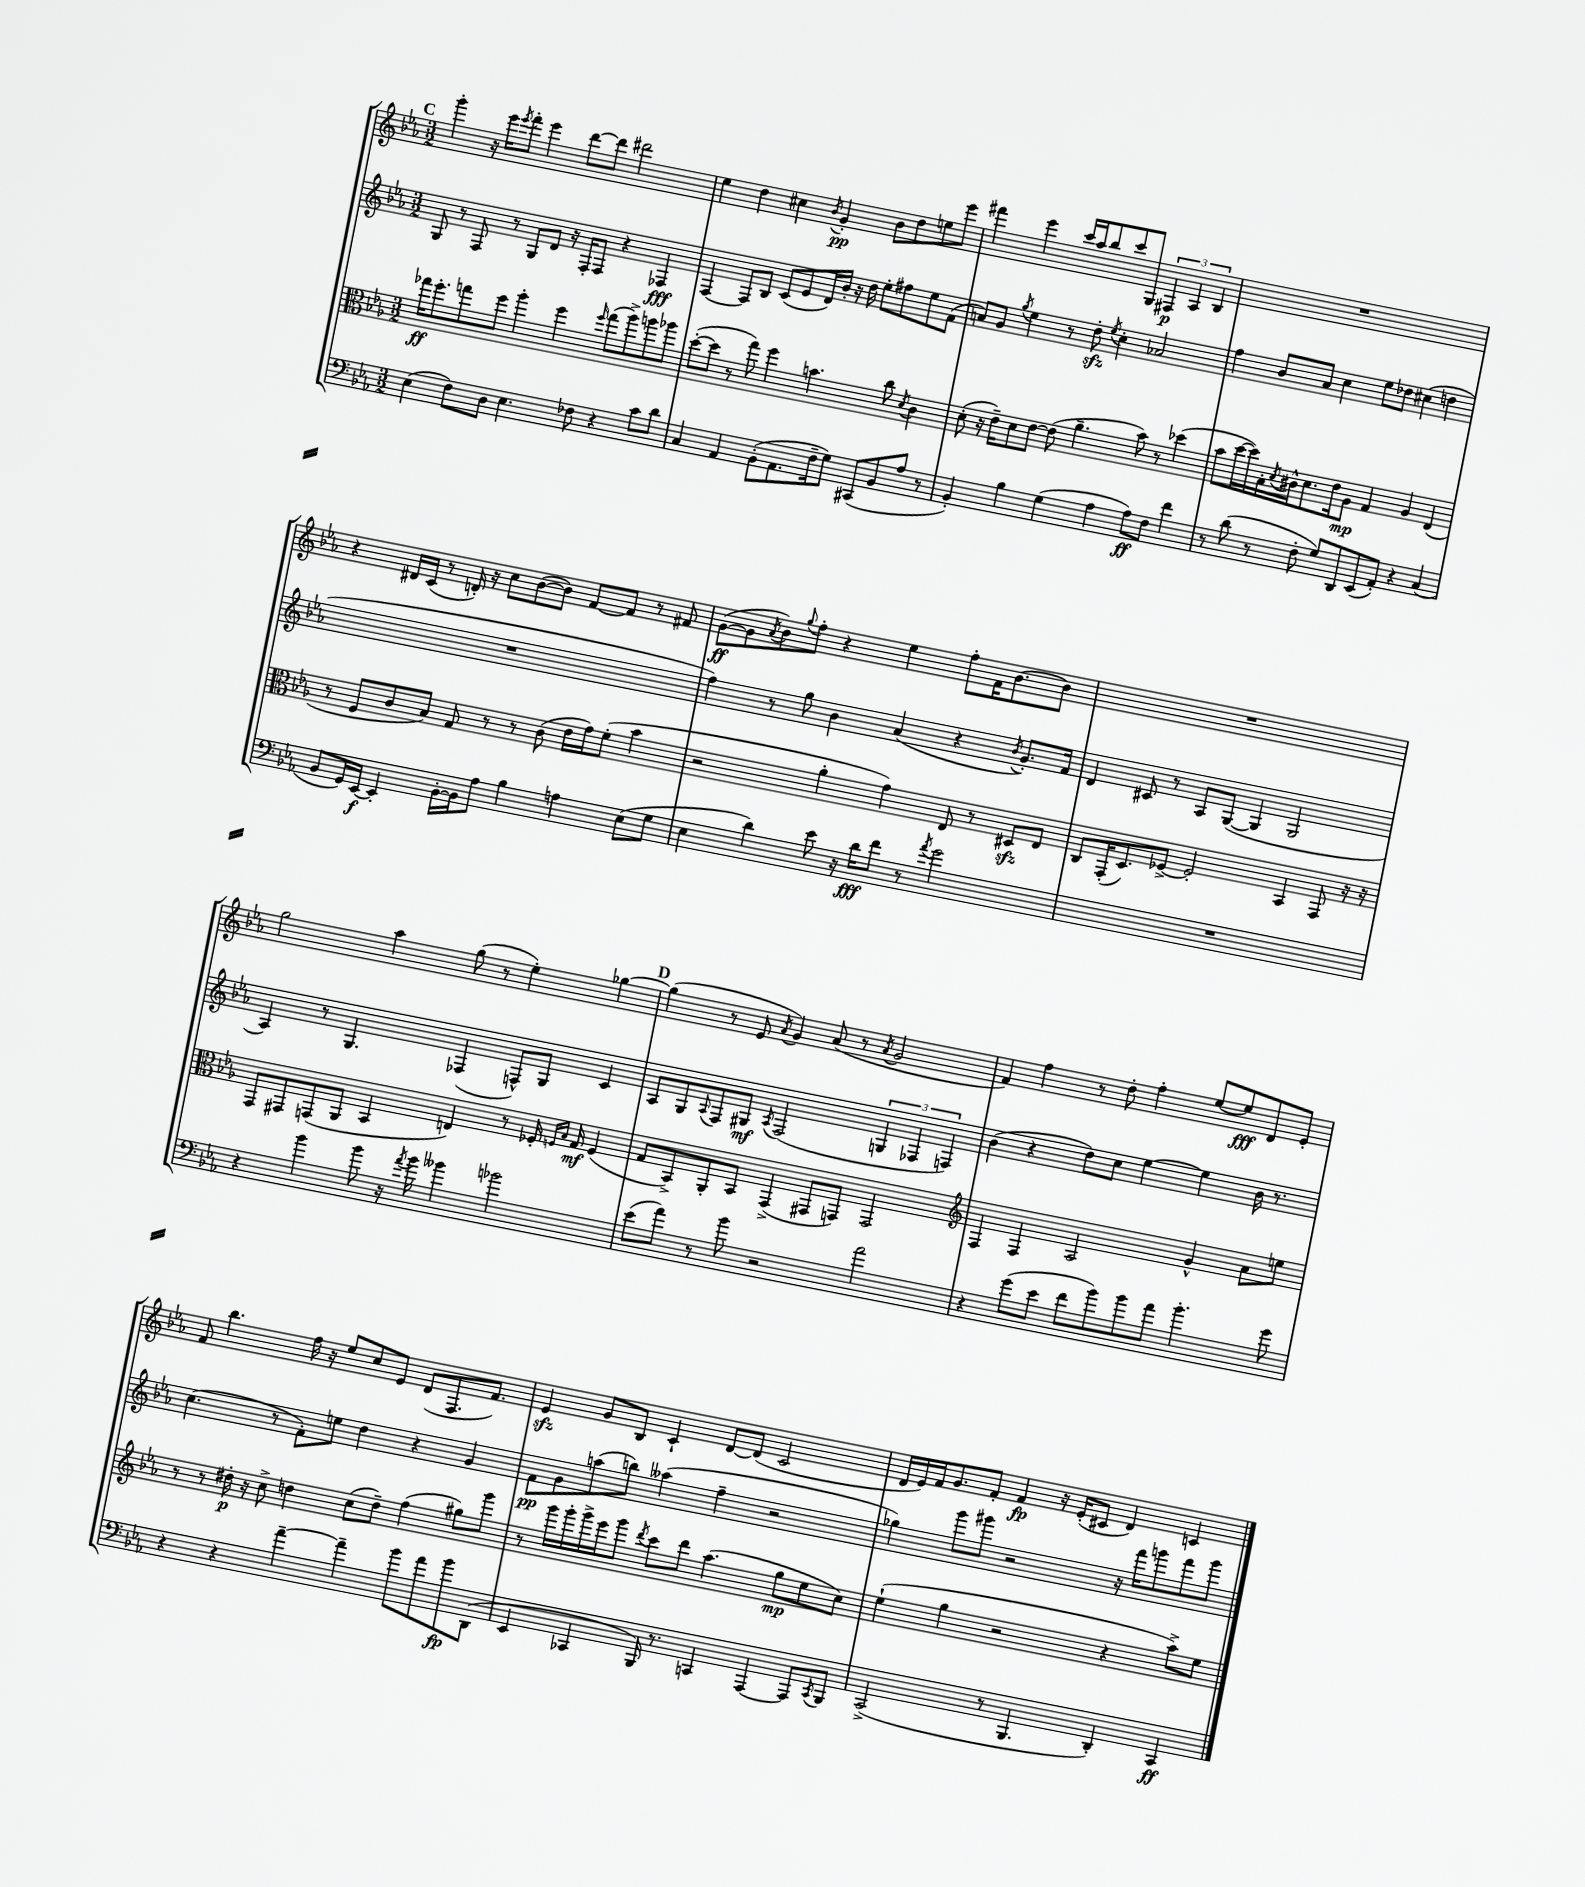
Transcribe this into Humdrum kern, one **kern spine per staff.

**kern	**kern	**kern	**kern
*staff4	*staff3	*staff2	*staff1
*clefF4	*clefC3	*clefG2	*clefG2
*k[b-e-a-]	*k[b-e-a-]	*k[b-e-a-]	*k[b-e-a-]
*M3/2	*M3/2	*M3/2	*M3/2
(4E-	16gg-	8G	4ggg'
.	8.ff'	.	.
.	.	8r	.
8F)	8gg	8F	16r
.	.	.	16eee-
.	.	.	8qeee-
8D	8ff	8r	8fff'
4.E-	4aa-'	8G	4eee-
.	.	8d	.
.	4ff	16r	[8ddd
.	.	16F'	.
8F-	.	8F	8ddd]
.	16qqff	.	.
4r	(8gg	4r	2ddd#
.	8aa-^)	.	.
8c	8aa	4F-	.
8d	8aa-	.	.
=	=	=	=
4C	([8dd'	[4F	4ee-
.	8dd]	.	.
4AA-	8r	8F]	4dd
.	8gg)	8B-	.
(8BB-'	4ff	(8c	4cc#
8.AA-	.	8e-	.
.	.	.	8qb-
.	4.b	16d)	4g'
16F~	.	16b-'	.
8G)	.	16r	.
.	.	16dd	.
(8CC#	.	8ee-'	8b-
8BB-	8cc	8ff#	8dd
.	8qd	.	.
8A-	4c	8ee-	8ee
8r	.	(8f	8eee-
=	=	=	=
4BB-')	(8d'	8a)	4fff#
.	16r	8g	.
.	16e-~)	.	.
.	.	8qgg	.
4B-	8d	4ee-	4eee-
.	[8e-	.	.
(4G	(8e-]	8r	16ccc
.	.	.	16aa-
.	4.a-~	8dd'	8bb-
.	.	8qee-	.
4A-	.	4cc'	8ccc
.	.	.	8G
8A-)	8b-)	2a-	6F#
8F	8r	.	.
.	.	.	6A-
4f	(4dd-	.	.
.	.	.	6B-
=	=	=	=
8r	8b-	4ff	1.r
(8d	[16dd	.	.
.	16dd])	.	.
8r	16B-'	8b-	.
.	8qd	.	.
.	16c#^^	.	.
8F'	8.d	8a-	.
8G)	.	4cc	.
.	16e-	.	.
8DD	8A-	.	.
(8EE-	4G	8ee-	.
8AA-')	.	8dd-	.
4r	4A-	(4cc#	.
(4C	(4E-	4dd	.
=	=	=	=
8BB-	8r	1.r	4r
16GG)	8F	.	.
[16EE-	.	.	.
4EE-']	8c	.	16d#
.	.	.	(16c
.	8B-)	.	8r
[16BB-'	8G	.	16d')
16BB-]	.	.	16r
8A-	8r	.	8cc
4B-	8r	.	([8b-
.	(8c	.	8b-])
4A	16e-	.	[8f
.	16g)	.	.
.	(8f'	.	8f]
(8E-	4b-	.	8r
8G	.	.	8f#
=	=	=	=
4E-	2r	4ff)	([8g
.	.	.	8g]
.	.	.	8qa-
4d)	.	8r	8b-)
.	.	.	8qqgg
.	.	8gg	8ff'
8e-	4a-'	4b-	4r
16r	.	.	.
16d	.	.	.
8f	4g)	(4a-	4ee-
8r	.	.	.
8qa-	.	.	.
2g	8E-	4r	8ff'
.	8r	.	16f
.	.	.	[8.b-
.	.	8qb-	.
.	8D#	8.g')	.
.	8E-	.	8b-]
.	.	16f	.
=	=	=	=
1.r	8C	4d	1.r
.	(16GG'	.	.
.	8.D)	.	.
.	.	8c#	.
.	[8F-^	8r	.
.	2F-']	8A-	.
.	.	([8G	.
.	.	4G]	.
.	4BB-	2G	.
.	8GG	.	.
.	16r	.	.
.	16r	.	.
=	=	=	=
4r	8GG	4A-)	2gg
.	8GG#	.	.
4b-	(8GG	8r	.
.	8AA-	4.G	.
8b-	4BB-	.	4aa-
16r	.	.	.
8qa-	.	.	.
16b-	.	.	.
4b--	4E)	(4F-	(8gg
.	.	.	8r
2b-	8r	8F^^)	4ee-')
.	16F-'	8G	.
.	16qqF	.	.
.	16qqB-	.	.
.	16G	.	.
.	(4F	4c	[4gg-
=	=	=	=
(8e-	8G	8A-	(4gg-]
8a-)	8BB-^)	8G	.
.	.	8qqA-	.
8r	8AA-'	8F	8r
8b-	8BB-	8G#	8e-
.	.	8qA-	8qa-
2r	(4GG^	(2F	4g)
.	8GG#	.	(8a-
.	8GG)	.	8r
.	.	.	8qa-
2a-	2GG	6G	2g
.	.	6F-	.
.	.	6F)	.
=	=	=	=
*	*clefG2	*	*
4r	4F	(4b-	4f)
(8g	4F	4r	4ff
8e-	.	.	.
8f	2A-	8dd)	8r
8b-)	.	8cc	8dd'
8b-	.	[4ee-	4ff'
8a-	.	.	.
4.b-'	4g^^	4ee-]	[8ee-
.	.	.	8ee-]
.	8a-	16b-	8d
.	.	8.r	.
8g	8ee	.	8e-'
=	=	=	=
4r	8r	(4.cc	8f
.	8r	.	4.bb-
4r	16dd#'	.	.
.	16r	.	.
.	8cc^	8r	.
[4a-~	4dd	8f')	16ff
.	.	.	16r
.	.	8ee	8ee-
4a-~]	(8cc	4dd	8cc
.	8dd~)	.	8e-
8b-	(4ff	4r	(8d
8a-	.	.	8.F
8b-	8gg#)	4g	.
.	.	.	8.f)
(8DD	8ggg	.	.
=	=	=	=
4EE-	8r	8f	4e-
.	16ggg	8g	.
.	16ggg'	.	.
4CC-	16ggg^	(8aa	8g
.	16eee-	.	.
.	8ggg	8bb)	8B-
.	8qddd	.	.
16BBB-)	8ccc	(4aa--	4c`
8.r	.	.	.
.	8ddd	.	.
4CC	(4.aa-	4ff~	[8d
.	.	.	(8d]
[4AAA-	.	2r	2c
.	8gg	.	.
8AAA-]	8ee-	.	.
8qCC	.	.	.
8BBB-	8cc)	.	.
=	=	=	=
(2CC^	(4ee-`	4gg-)	16d
.	.	.	16e-)
.	.	.	16f
.	.	.	8.g
.	4gg	8ggg	.
.	.	8ggg#	8f'
8r	2r	2r	4f
4.BBB-	.	.	.
.	.	.	16r
.	.	.	(16e-'
.	.	.	8c#
4DD')	4r	16r	4d)
.	.	16fff	.
.	.	8ggg	.
4CC	8aa-^)	8fff	4c
.	8ee-	8ggg	.
==	==	==	==
*-	*-	*-	*-
